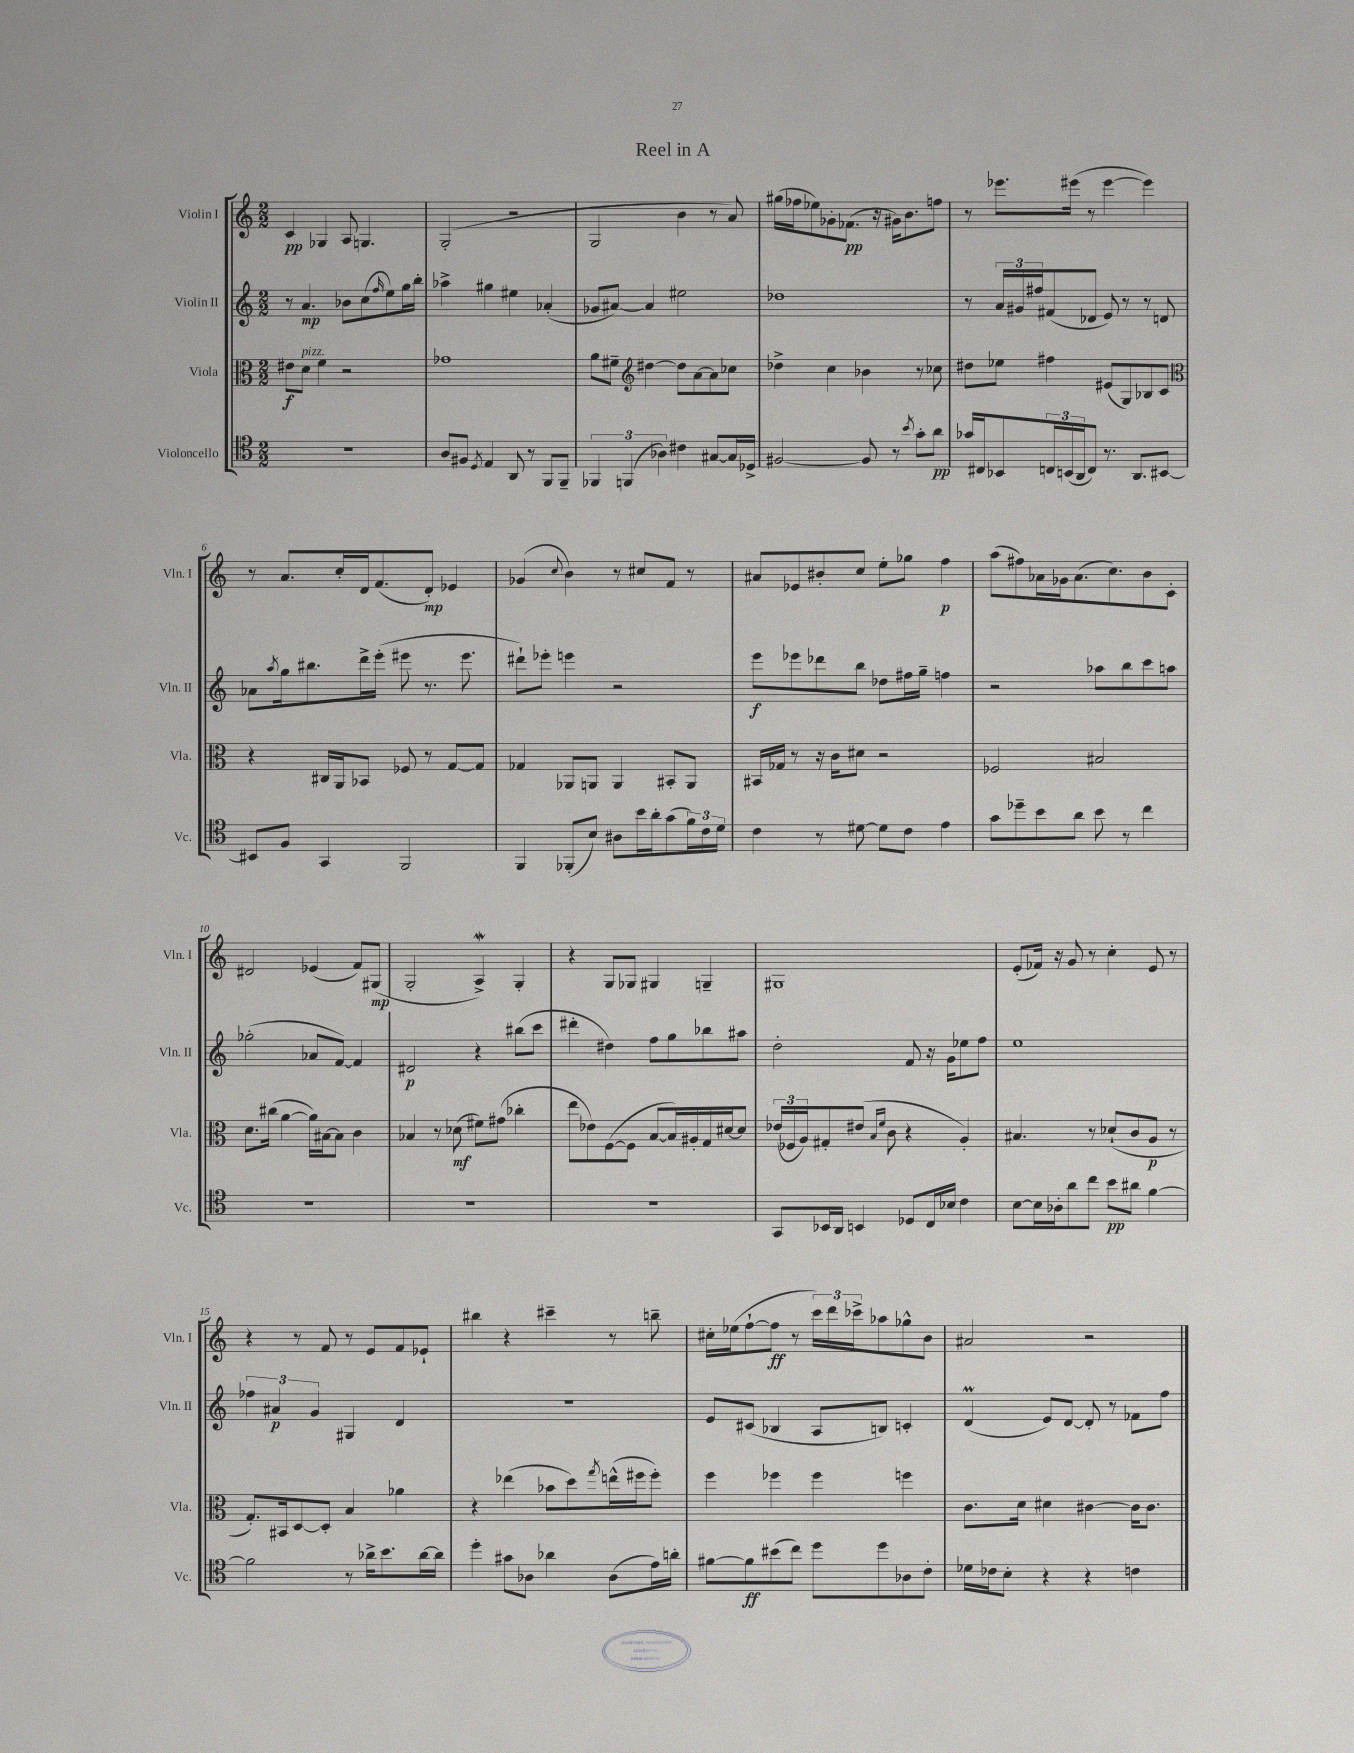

**kern	**kern	**kern	**kern
*staff4	*staff3	*staff2	*staff1
*clefC4	*clefC3	*clefG2	*clefG2
*k[]	*k[]	*k[]	*k[]
*M2/2	*M2/2	*M2/2	*M2/2
1r	8e#	8r	4c
.	8d	4.a	.
.	4f	.	4G-
.	2r	8b-	8A
.	.	(8cc	4.G
.	.	16qqff	.
.	.	8ee)	.
.	.	16gg	.
.	.	16bb'	.
=	=	=	=
8A	1g-	4aa-^	(2G'
8F#	.	.	.
8qD	.	.	.
4E	.	4gg#	.
8AA	.	4ee#	2r
8r	.	.	.
8FF	.	(4a-'	.
8FF~	.	.	.
=	=	=	=
6FF-	8a	8g-	2G
.	8f#~	[8a#)	.
(6FF	.	.	.
*	*clefG2	*	*
.	[4dd#	4a#]	.
6A-)	.	.	.
4c#	8dd#]	2ee#	4b
.	[8a	.	.
[8G#	8a]	.	8r
16G#]	8cc-	.	8a)
16D-^	.	.	.
=	=	=	=
[2F#	4dd-^	1dd-	(16gg#
.	.	.	16ff-
.	.	.	8ee-)
.	4cc	.	8g-'
.	.	.	(8.f-
8F#]	4b-	.	.
.	.	.	16r
8r	.	.	16g#)
.	.	.	8.b
8qb	.	.	.
8g'	8r	.	.
8a	8cc-	.	8ff
=	=	=	=
16g-	8dd#	8r	8r
16C#	.	.	.
8BB-	8ee-	24a	8.eee-
.	.	24g#	.
.	.	24ff#	.
24C	4ff#	(8f#	.
(24BB	.	.	.
.	.	.	(16eee#
24AA	.	.	.
8C)	.	8d-	8r
8.r	(8e#	8e)	[4eee#
.	8G)	8r	.
8.AA	.	.	.
.	8B-	8r	4eee#])
[8BB#	8c	8d	.
=	=	=	=
*	*clefC3	*	*
8BB#]	4r	8a-	8r
.	.	8qaa	.
8F	.	16gg	8.a
.	.	8.bb#	.
4GG	16C#	.	.
.	16AA	.	16cc'
.	8BB-	16ddd^	16d
.	.	(16eee'	(8.f
2FF	8F-	8eee#	.
.	8r	8.r	8d')
.	[8G	.	4e-
.	.	8.eee#	.
.	8G]	.	.
=	=	=	=
4FF	4G-	8ddd#`)	(4g-
.	.	8eee-'	.
.	.	.	8qqcc
(8FF-'	8AA-	4eee	4b)
8B)	8AA	.	.
8A#	4AA	2r	8r
16b	.	.	8cc#
16a'	.	.	.
(8g	8BB#'	.	8f
24f)	8AA	.	8r
24c	.	.	.
24d	.	.	.
=	=	=	=
4c	16BB#	8eee	8a#
.	16G-	.	.
.	8r	8eee-	8e-
8r	16r	8ddd-	8b#'
.	16c	.	.
[8d#	8d#	8bb	8cc
8d#]	2r	8dd-	8ee'
8c	.	16ff#	8gg-
.	.	16gg~	.
4e	.	4ff	4ff
=	=	=	=
8g	2F-	2r	(8aa
8dd-~	.	.	8ff#)
8b	.	.	16a-
.	.	.	16g-
8a	.	.	(8.a-
8b	2B#	8aa-	.
.	.	.	8.cc)
8r	.	8bb	.
4cc	.	8ccc	8b
.	.	8aa	8c'
=	=	=	=
1r	8.d	(2gg-'	2d#
.	(16cc#	.	.
.	[4a	.	.
.	16a])	8a-	(4e-
.	[16B#	.	.
.	8B#]	[8f)	.
.	4c	4f]	8f)
.	.	.	(8G#
=	=	=	=
1r	4B-	2d#	2G'
.	8r	.	.
.	(8d-	.	.
.	8f#)	4r	4A^)
.	(8g#	.	.
.	4cc-'	(8bb#	4G'
.	.	8ccc	.
=	=	=	=
1r	8ee	4ddd#'	4r
.	8e-)	.	.
.	([8F	4dd#)	8G
.	8F]	.	8G-
.	[8B	8ff	4G#
.	16B])	8gg	.
.	16A#'	.	.
.	16G	8bb-	4G~
.	[16d#	.	.
.	8d#]	8aa#	.
=	=	=	=
8GG	(24e-	2dd'	1G#
.	24F-	.	.
.	24A)	.	.
16BB-	8G#'	.	.
16AA	.	.	.
4BB	(8e#	.	.
.	16qqB	.	.
.	16qqf	.	.
.	8c	.	.
8D-	4r	8f	.
16C	.	16r	.
16B-	.	16g	.
4c	4A')	8ee-	.
.	.	8ff	.
=	=	=	=
[8B	4.B#	1ee	(8e'
16B]	.	.	16f-)
16A-'	.	.	16r
8a	.	.	8g
8cc	8r	.	8r
8b	(8d-`	.	4cc'
8a#	8c	.	.
[4f	8A	.	8e
.	8r	.	8r
=	=	=	=
2f]	8.G')	6ff-	4r
.	.	6a#	.
.	16BB#	.	.
.	[8D	.	8r
.	.	6g	.
.	8D']	.	8f
8r	4B	4G#	8r
16a-^	.	.	8e
8.b	.	.	.
.	4a-	4d	8f
[16a-	.	.	8e-`
16a-]	.	.	.
=	=	=	=
4dd'	4r	1r	4bb#
8g#	(4ee-	.	4r
8A-	.	.	.
4a-	8b-	.	4ccc#~
.	8dd)	.	.
.	8qgg	.	.
(8A-	(16ee^^	.	8r
.	16ff#	.	.
16e)	8ff#')	.	8bb~
16a'	.	.	.
=	=	=	=
[8f#	4ff	8e	16cc#'
.	.	.	(16ee-
8f#]	.	(8c#	[8ff`
(8b#	4ff-	4B-	8ff]
8cc)	.	.	8r
8dd	4ff-	8A	24ccc)
.	.	.	24ddd
.	.	.	24ccc-^
8dd	.	8B)	8aa-
8A-	4ff	4c'	8gg-^^
8c'	.	.	8b
=	=	=	=
16d-	8.c	(4d	2a#
16c-	.	.	.
8B'	.	.	.
.	16d	.	.
4r	4d#	8e)	.
.	.	[8d	.
4r	[4c#	8d']	2r
.	.	8r	.
4c	16c#]	8f-	.
.	8.c#	.	.
.	.	8ff	.
==	==	==	==
*-	*-	*-	*-
